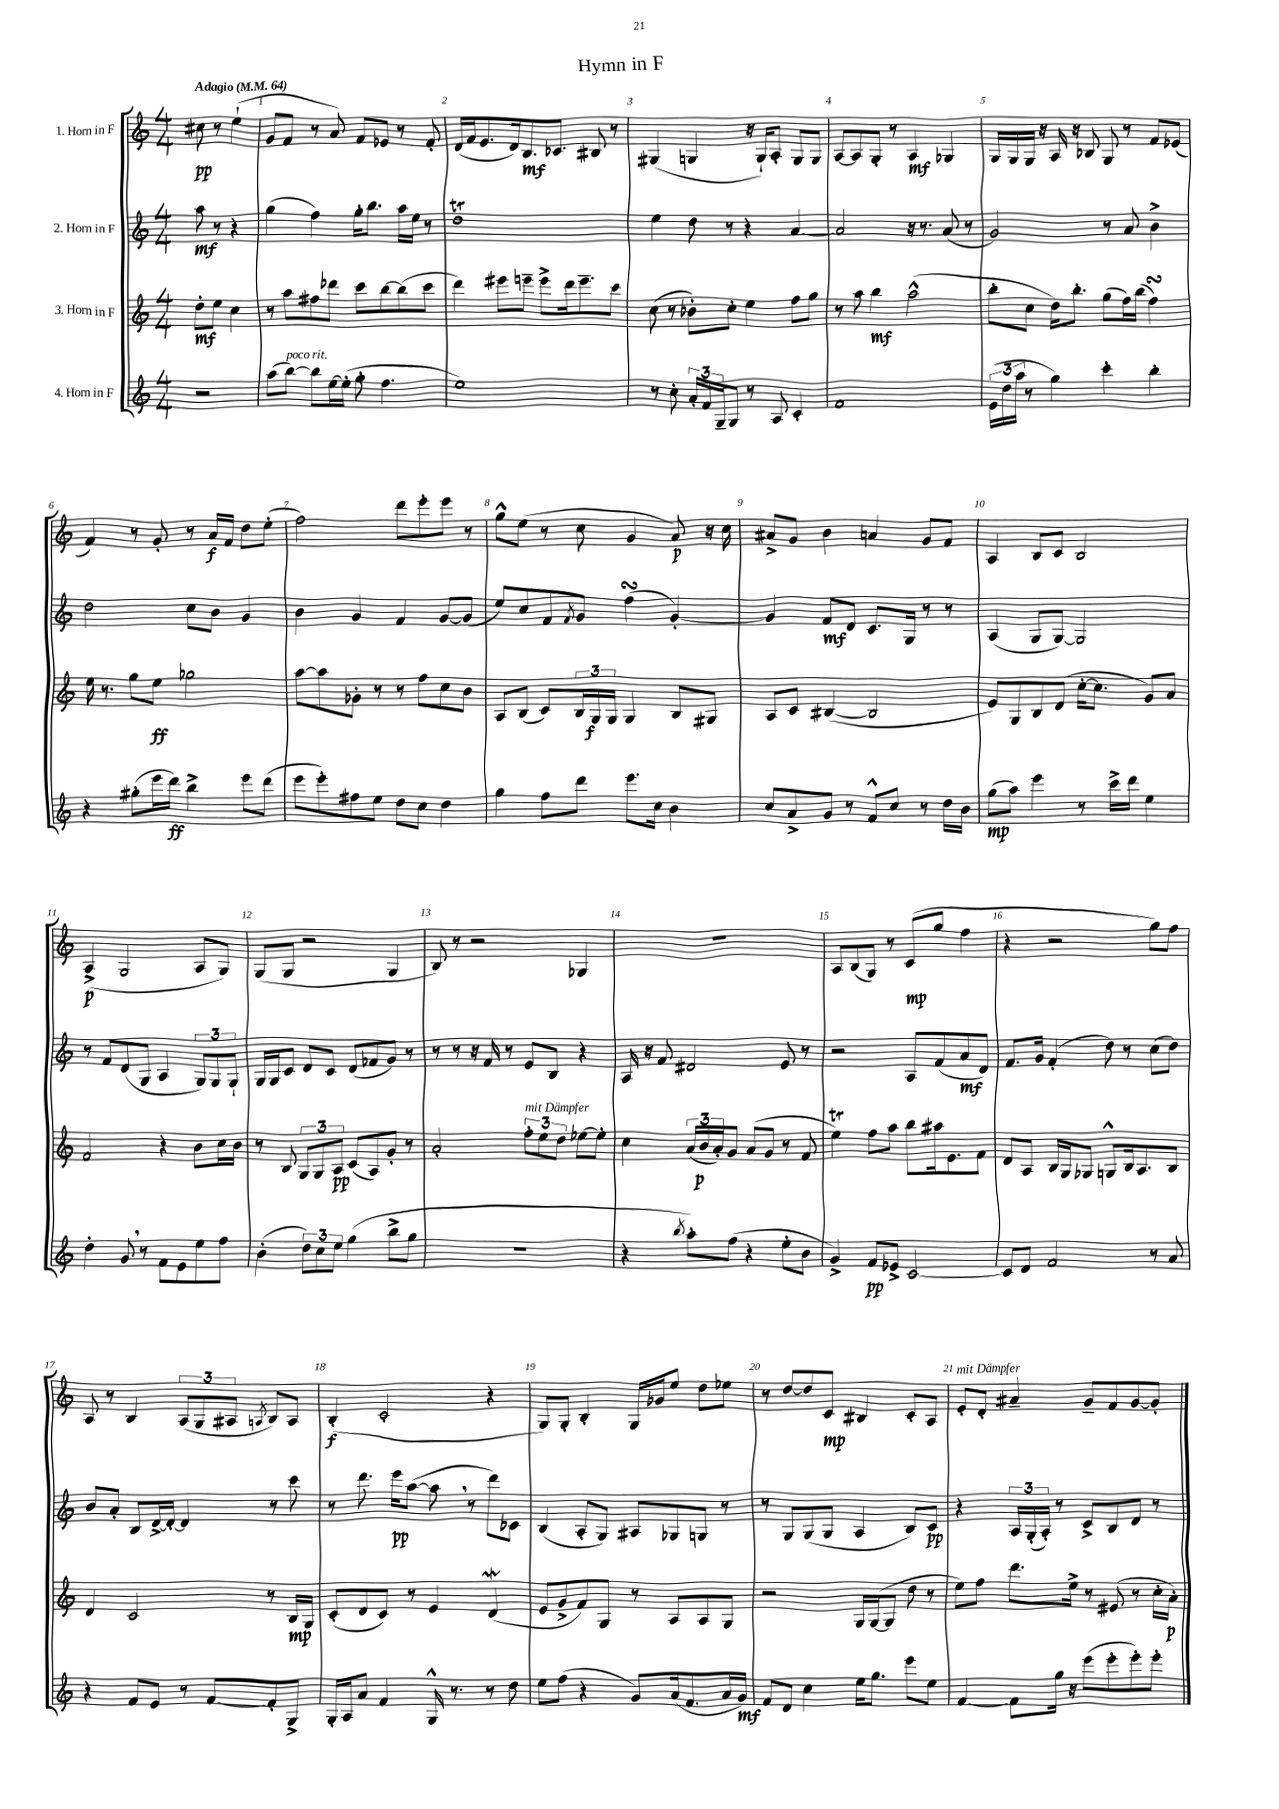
\header { title = "Hymn in F" }
<<
\new StaffGroup <<
\new Staff = "s0" \with { instrumentName = "1. Horn in F" } {
    \clef treble \key c \major \numericTimeSignature \time 4/4 \partial 2 \tempo "Adagio" 4 = 64
    cis''8\pp r8 e''4-!( |
    g'8 f'8 r8 a'8) f'8 ees'8 r8 f'8-. |
    d'16( f'16 e'8. d'16) b8.\mf ces'8. bis8 r8 |
    gis4( g4 r16 g16-!) a8-. g8 g8 |
    a8~ a8 g8-. r8 a4\mf ges4 |
    g16 g16 g16 r16 a16 r16 bes8 g8 r8 f'8 ees'8( |
    f'4) r8 g'8-. r8 a'16\f f'16 d''8 e''8-.( |
    f''2) d'''8 e'''8-. e'''8 r8 |
    g''8-^ e''8( r8 c''8 g'4 a'8\p) r16 c''16 |
    ais'8-> g'8 b'4 a'4 g'8 f'8 |
    a4 b8 c'8 b2 |
    a4->\p( g2 a8 g8) |
    g8( g8 r2 g4 |
    b8) r8 r2 ges4 |
    r1 |
    a8 b8( g8) r8 c'8\mp( g''8 f''4 |
    r4 r2 g''8) f''8 |
    a8 r8 b4 \tuplet 3/2 { a8( g8 ais8 } \acciaccatura { a8 } b8) a8 |
    b4-.\f( c'2-. r4 |
    g8) g8-. b4-. g16 ges'16 e''8 d''8 ees''8 |
    r8 d''8~ d''8 c'8\mp bis4 c'8-. a8 |
    e'8-.^\markup { \italic "mit Dämpfer" } d'8-. ais'4-- g'8-- f'8 g'8~ g'8-. \bar "|." |
}
\new Staff = "s1" \with { instrumentName = "2. Horn in F" } {
    \clef treble \key c \major \numericTimeSignature \time 4/4 \partial 2
    a''8\mf r8 r4 |
    g''4( f''4) g''16-. b''8. a''16 e''16 r8 |
    d''1\trill |
    e''4 d''8 r8 r4 a'4~ |
    a'2 r16 r8. a'8( r8 |
    g'2) r8 a'8 b'4-> |
    d''2 c''8 b'8 g'4 |
    b'4 g'4 f'4 g'8~ g'8( |
    e''8) c''8 f'8 \acciaccatura { f'8 } g'8 f''4\turn( g'4~-.) |
    g'4 f'8\mf d'8 c'8. g16 r8 r8 |
    a4( g8 g8~) g2 |
    r8 f'8 d'8( g8 a4 \tuplet 3/2 { g8) g8 g8-! } |
    g16 g16 c'8 d'8 c'8 d'8( fes'8 g'8) r8 |
    r8 r8 r16 f'16 r8 e'8 b8 r4 |
    a16 r16 f'8 dis'2 e'8 r8 |
    r2 a8 f'8( a'8\mf d'8) |
    f'8. g'16 f'4-.( d''8) r8 c''8( d''8) |
    b'8 a'8-. b8 d'16~-> d'16~-. d'4 r8 c'''8 |
    r8 d'''8. e'''16\pp a''8~( a''8 \breathe r8 d'''8) ces'8 |
    b4( a8-. g8) ais8 ges8 g8 r8 |
    r8 g8 g8( g8 a4 b8) c'8\pp |
    r4 \tuplet 3/2 { a16 g16-.( a16-.) } r8 c'8-> b8 d'8 r8 \bar "|." |
}
\new Staff = "s2" \with { instrumentName = "3. Horn in F" } {
    \clef treble \key c \major \numericTimeSignature \time 4/4 \partial 2
    d''8-.\mf e''8 c''4 |
    r8 a''8 fis''8 des'''8 c'''8 b''8~ b''8( c'''8 |
    d'''4) eis'''8 e'''8-- e'''8-> d'''16 e'''8.-- c'''8 |
    c''8( r8 bes'8-.) c''8-. e''4 f''8 g''8 |
    r8 a''8 b''4\mf a''2-^( |
    b''8-. c''8 d''16) b''8.-. g''8( f''16) b''16( f''4\turn) |
    e''16 r8. g''8 e''8\ff ges''2 |
    a''8~ a''8 ges'8-. r8 r8 f''8 c''8 b'8 |
    a8 b8( c'8) \tuplet 3/2 { b16 g16\f g16 } g4 b8 gis8 |
    a8 c'8 bis4~( bis2 |
    e'8) g8 b8 d'8( c''16~-. c''8. g'8) a'8 |
    f'2 r4 b'8 c''16 b'16 |
    r8 b8 \tuplet 3/2 { g8 g8 a8\pp } c'8( a8) g'8-. r8 |
    a'2-. \tuplet 3/2 { f''8-.^\markup { \italic "mit Dämpfer" } e''8 d''8 } ees''8~ ees''8-. |
    c''4 \tuplet 3/2 { a'16( b'16\p a'16-.) } g'8 a'8( g'8 r8 f'8 |
    e''4\trill) f''8 a''8 b''8 ais''16 e'8. f'8 |
    d'8 a8 b16 g16 ges8 g8-^ b16 a8. b8 |
    d'4 c'2 r8 b16\mp g16 |
    c'8-.( d'8 c'8) r8 e'4 d'4\mordent( |
    e'8 g'8-> f'8) g8 r8 a8 a8 g8 |
    r2 g16 g16~( g8 d''8 r8 |
    e''8) f''8 d'''8. e''16-> r8 eis'8( r8 c''16-. a'16-.\p) \bar "|." |
}
\new Staff = "s3" \with { instrumentName = "4. Horn in F" } {
    \clef treble \key c \major \numericTimeSignature \time 4/4 \partial 2
    r2 |
    a''8( b''8~^\markup { \italic "poco rit." }) b''8 e''16~ e''16-.( g''8-. f''4. |
    e''1) |
    r8 c''8-. \tuplet 3/2 { a'16-. f'16 g16-- } g8 r8 a8 c'4-. |
    f'1 |
    \tuplet 3/2 { e'16( d''16 a''16 } r8 g''4) c'''4-. b''4-. |
    r4 gis''8-.( e'''16 d'''16\ff) b''4-> e'''8 d'''8( |
    e'''8 e'''8-.) fis''8 e''8 d''8 c''8 d''4 |
    g''4 f''8 d'''8 e'''8. c''16 b'4 |
    c''8 a'8-> g'8 r8 f'8-^ c''8 r8 d''16 b'16 |
    g''8\mp( a''8) e'''4 r8 c'''16-> d'''16 e''4 |
    d''4-. g'8 \breathe r8 f'8 e'8 e''8 f''8 |
    b'4-.( \tuplet 3/2 { d''8) c''8 e''8 } g''4( b''8-> g''8 |
    R1 |
    r4 \acciaccatura { b''8 } a''8-.) f''8( r4 e''8-. b'8 |
    g'4->) f'8\pp ees'8-> c'2~ |
    c'8 d'8 f'2 r8 a'8 |
    r4 f'8 e'8 r8 f'8~ f'8-. g8-> |
    g16-. a16 a'8 f'4 g16-^ r8. r8 d''8 |
    e''8 f''8( r4 g'8) a'16( f'8. a'16 g'16\mf) |
    f'8 d'8 c''4 e''16 g''8. e'''8 e''8 |
    f'4~ f'8 g''16 r16 e'''8( e'''8-. e'''8-.) e'''8-. \bar "|." |
}
>>
>>
\layout { \context { \Score \override BarNumber.break-visibility = ##(#f #t #t) barNumberVisibility = #all-bar-numbers-visible } }
